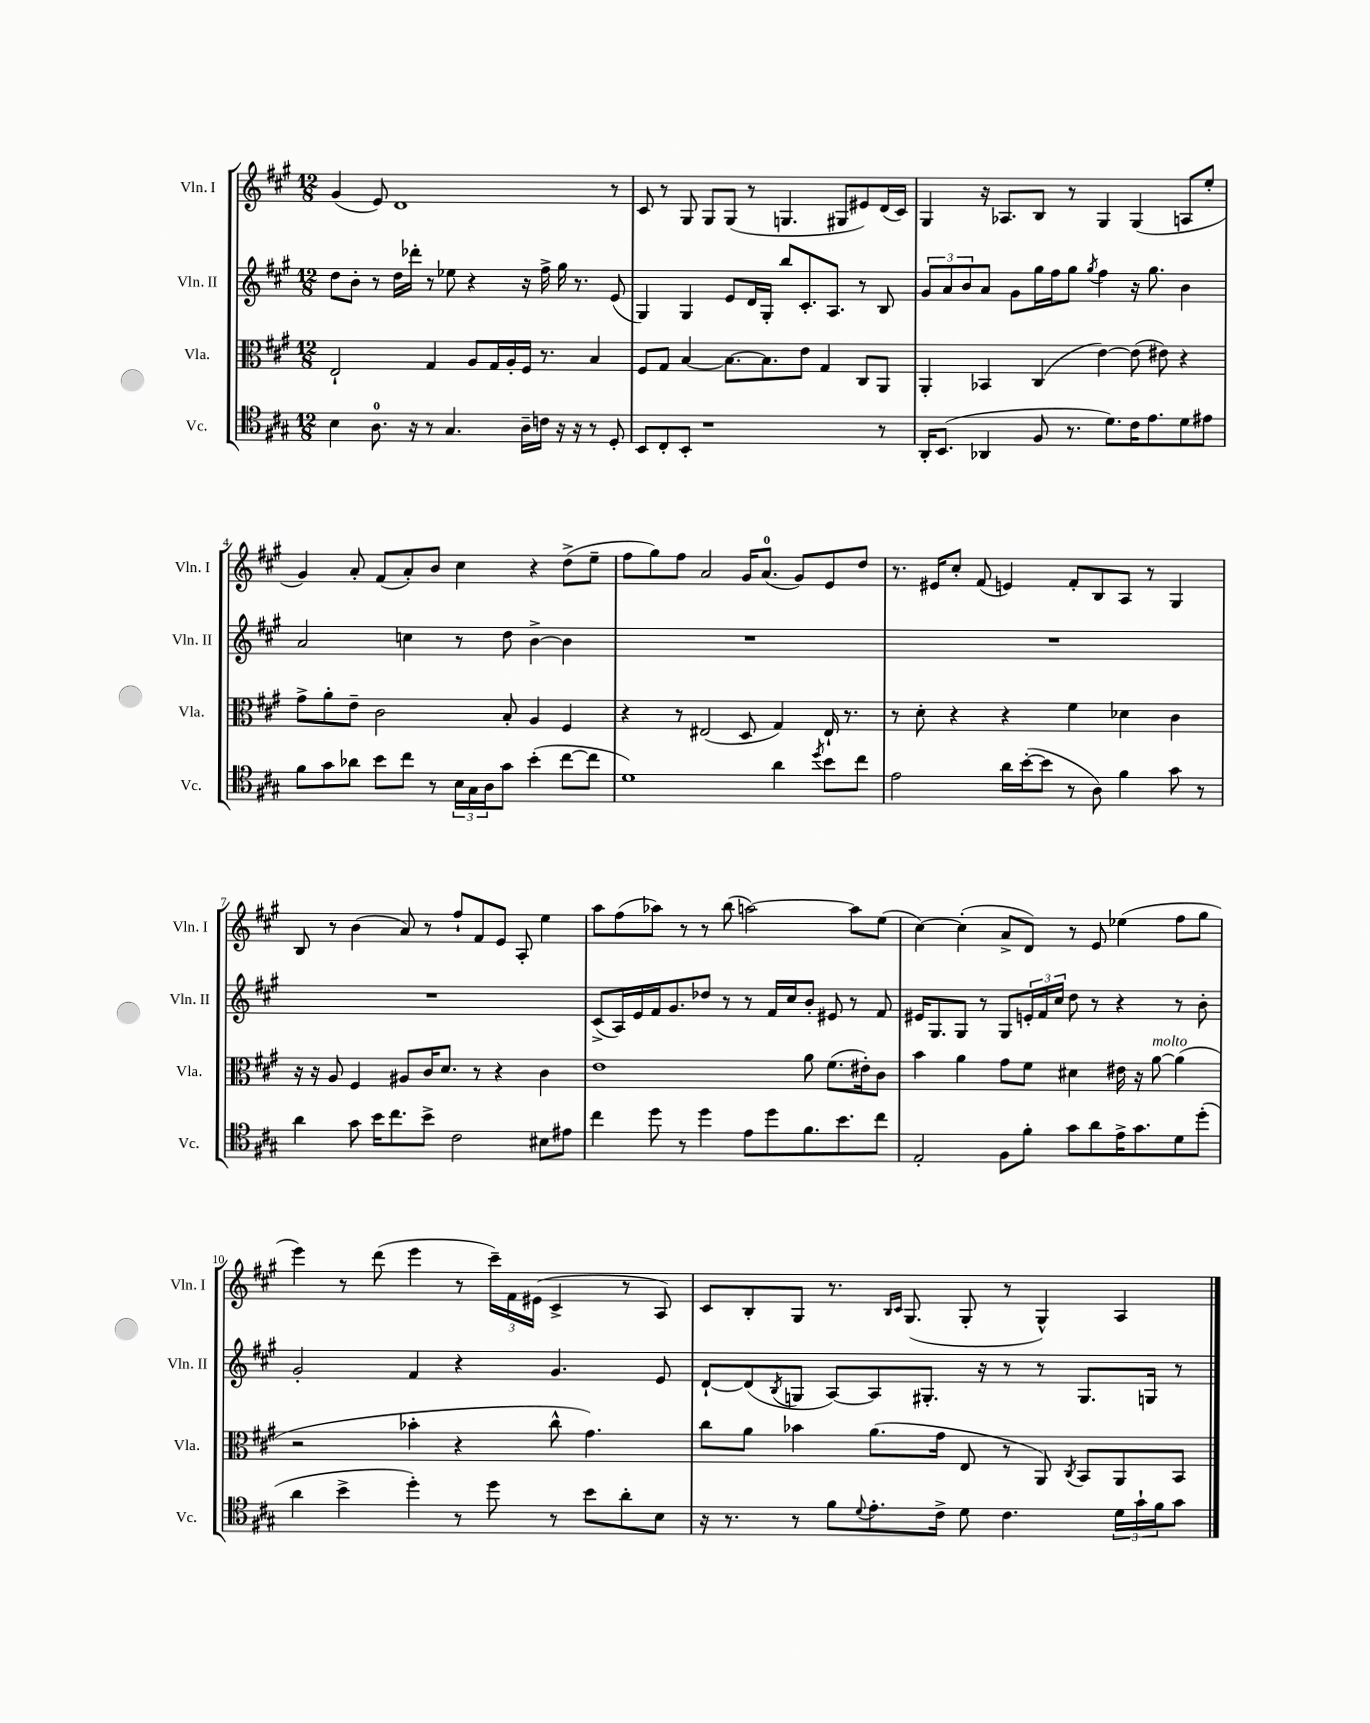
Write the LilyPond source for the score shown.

<<
\new StaffGroup <<
\new Staff = "s0" \with { instrumentName = "Vln. I" shortInstrumentName = "Vln. I" } {
    \clef treble \key a \major \numericTimeSignature \time 12/8
    gis'4( e'8) d'1 r8 |
    cis'8 r8 gis8 gis8 gis8( r8 g4. gis8 eis'8) d'16( cis'16) |
    gis4 r16 aes8. b8 r8 gis4 gis4( a8 e''8-. |
    gis'4) a'8-. fis'8( a'8-.) b'8 cis''4 r4 d''8->( e''8-- |
    fis''8 gis''8) fis''8 a'2 gis'16 a'8.-0( gis'8) e'8 d''8 |
    r8. eis'16 cis''8-. fis'8( e'4) fis'8-. b8 a8 r8 gis4 |
    b8 r8 b'4( a'8) r8 fis''8-! fis'8 e'8 a8-. e''4 |
    a''8 fis''8( aes''8) r8 r8 b''8( a''2~) a''8 e''8( |
    cis''4~) cis''4-.( a'8-> d'8) r8 e'8 ees''4( fis''8 gis''8 |
    e'''4) r8 d'''8( e'''4 r8 \tuplet 3/2 { cis'''16--) fis'16 eis'16( } cis'4-> r8 a8) |
    cis'8 b8-. gis8 r8. \grace { b16 cis'16 } gis8.( gis8-. r8 gis4-^) a4 \bar "|." |
}
\new Staff = "s1" \with { instrumentName = "Vln. II" shortInstrumentName = "Vln. II" } {
    \clef treble \key a \major \numericTimeSignature \time 12/8
    d''8 b'8-. r8 d''16 des'''16-. r8 ees''8 r4 r16 fis''16-> gis''16 r8. e'8( |
    gis4) gis4 e'8 d'16 gis16-. b''8 cis'8.-. a8. r8 b8 |
    \tuplet 3/2 { gis'8 a'8 b'8 } a'8 gis'8 gis''16 fis''16 gis''8 \acciaccatura { gis''8 } fis''4 r16 gis''8. b'4 |
    a'2 c''4 r8 d''8 b'4~-> b'4 |
    R1. |
    R1. |
    R1. |
    cis'8->( a16) e'16 fis'16 gis'8. des''8 r8 r8 fis'16 cis''16 b'8-. eis'8 r8 fis'8 |
    eis'16 gis8. gis8 r8 gis8 \tuplet 3/2 { e'16-. fis'16 cis''16 } d''8 r8 r4 r8 b'8-. |
    gis'2-. fis'4 r4 gis'4. e'8 |
    d'8~-! d'8( \acciaccatura { b8 } g8 a8~) a8 gis8.-. r16 r8 r8 gis8. g16 r8 \bar "|." |
}
\new Staff = "s2" \with { instrumentName = "Vla." shortInstrumentName = "Vla." } {
    \clef alto \key a \major \numericTimeSignature \time 12/8
    e2-! gis4 a8 gis16 a16-. fis16 r8. b4 |
    fis8 gis8 b4~ b8.~ b8. e'8 gis4 cis8 a,8 |
    a,4-. bes,4 cis4( e'4~) e'8( eis'8) r4 |
    gis'8-> a'8-. e'8-- cis'2 b8-. a4 fis4 |
    r4 r8 eis2( d8 gis4) eis16-! r8. |
    r8 d'8-. r4 r4 fis'4 des'4 cis'4 |
    r16 r16 a8 fis4 ais8 cis'16 d'8. r8 r4 cis'4 |
    e'1 a'8 fis'8.( eis'16-.) cis'8 |
    b'4 a'4 gis'8 fis'8 dis'4 eis'16 r16 a'8~^\markup { \italic "molto" } a'4( |
    r2 bes'4-. r4 cis''8-^ gis'4.) |
    cis''8 a'8 bes'4 a'8.( gis'16 e8 r8 a,8) \acciaccatura { cis8 } b,8 a,8 b,8 \bar "|." |
}
\new Staff = "s3" \with { instrumentName = "Vc." shortInstrumentName = "Vc." } {
    \clef tenor \key a \major \numericTimeSignature \time 12/8
    b4 a8.-0 r16 r8 gis4. a16-- c'16 r16 r16 r8 d8-. |
    b,8 cis8-. b,8-. r1 r8 |
    a,16-. b,8.( aes,4 fis8 r8. d'8.) cis'16 e'8. d'8 eis'8 |
    fis'8 gis'8 aes'8 b'8 cis''8 r8 \tuplet 3/2 { b16 gis16 a16 } gis'8 b'4-.( cis''8~ cis''8 |
    d'1) a'4 \acciaccatura { d''8 } b'8 cis''8 |
    e'2 a'16 b'16~-.( b'8 r8 a8) fis'4 gis'8 r8 |
    a'4 gis'8 b'16 cis''8. b'8-> cis'2 bis8 eis'8 |
    cis''4 d''8 r8 d''4 e'8 d''8 fis'8. b'8. cis''8 |
    e2-. fis8 fis'8-. gis'8 a'8 e'16-> gis'8. d'8 d''8-.( |
    a'4 b'4-> d''4-.) r8 d''8 r8 b'8 a'8-. b8 |
    r16 r8. r8 fis'8 \appoggiatura { d'8 } e'8.-. cis'16-> d'8 cis'4. \tuplet 3/2 { d'16 gis'16-! fis'16 } gis'8 \bar "|." |
}
>>
>>
